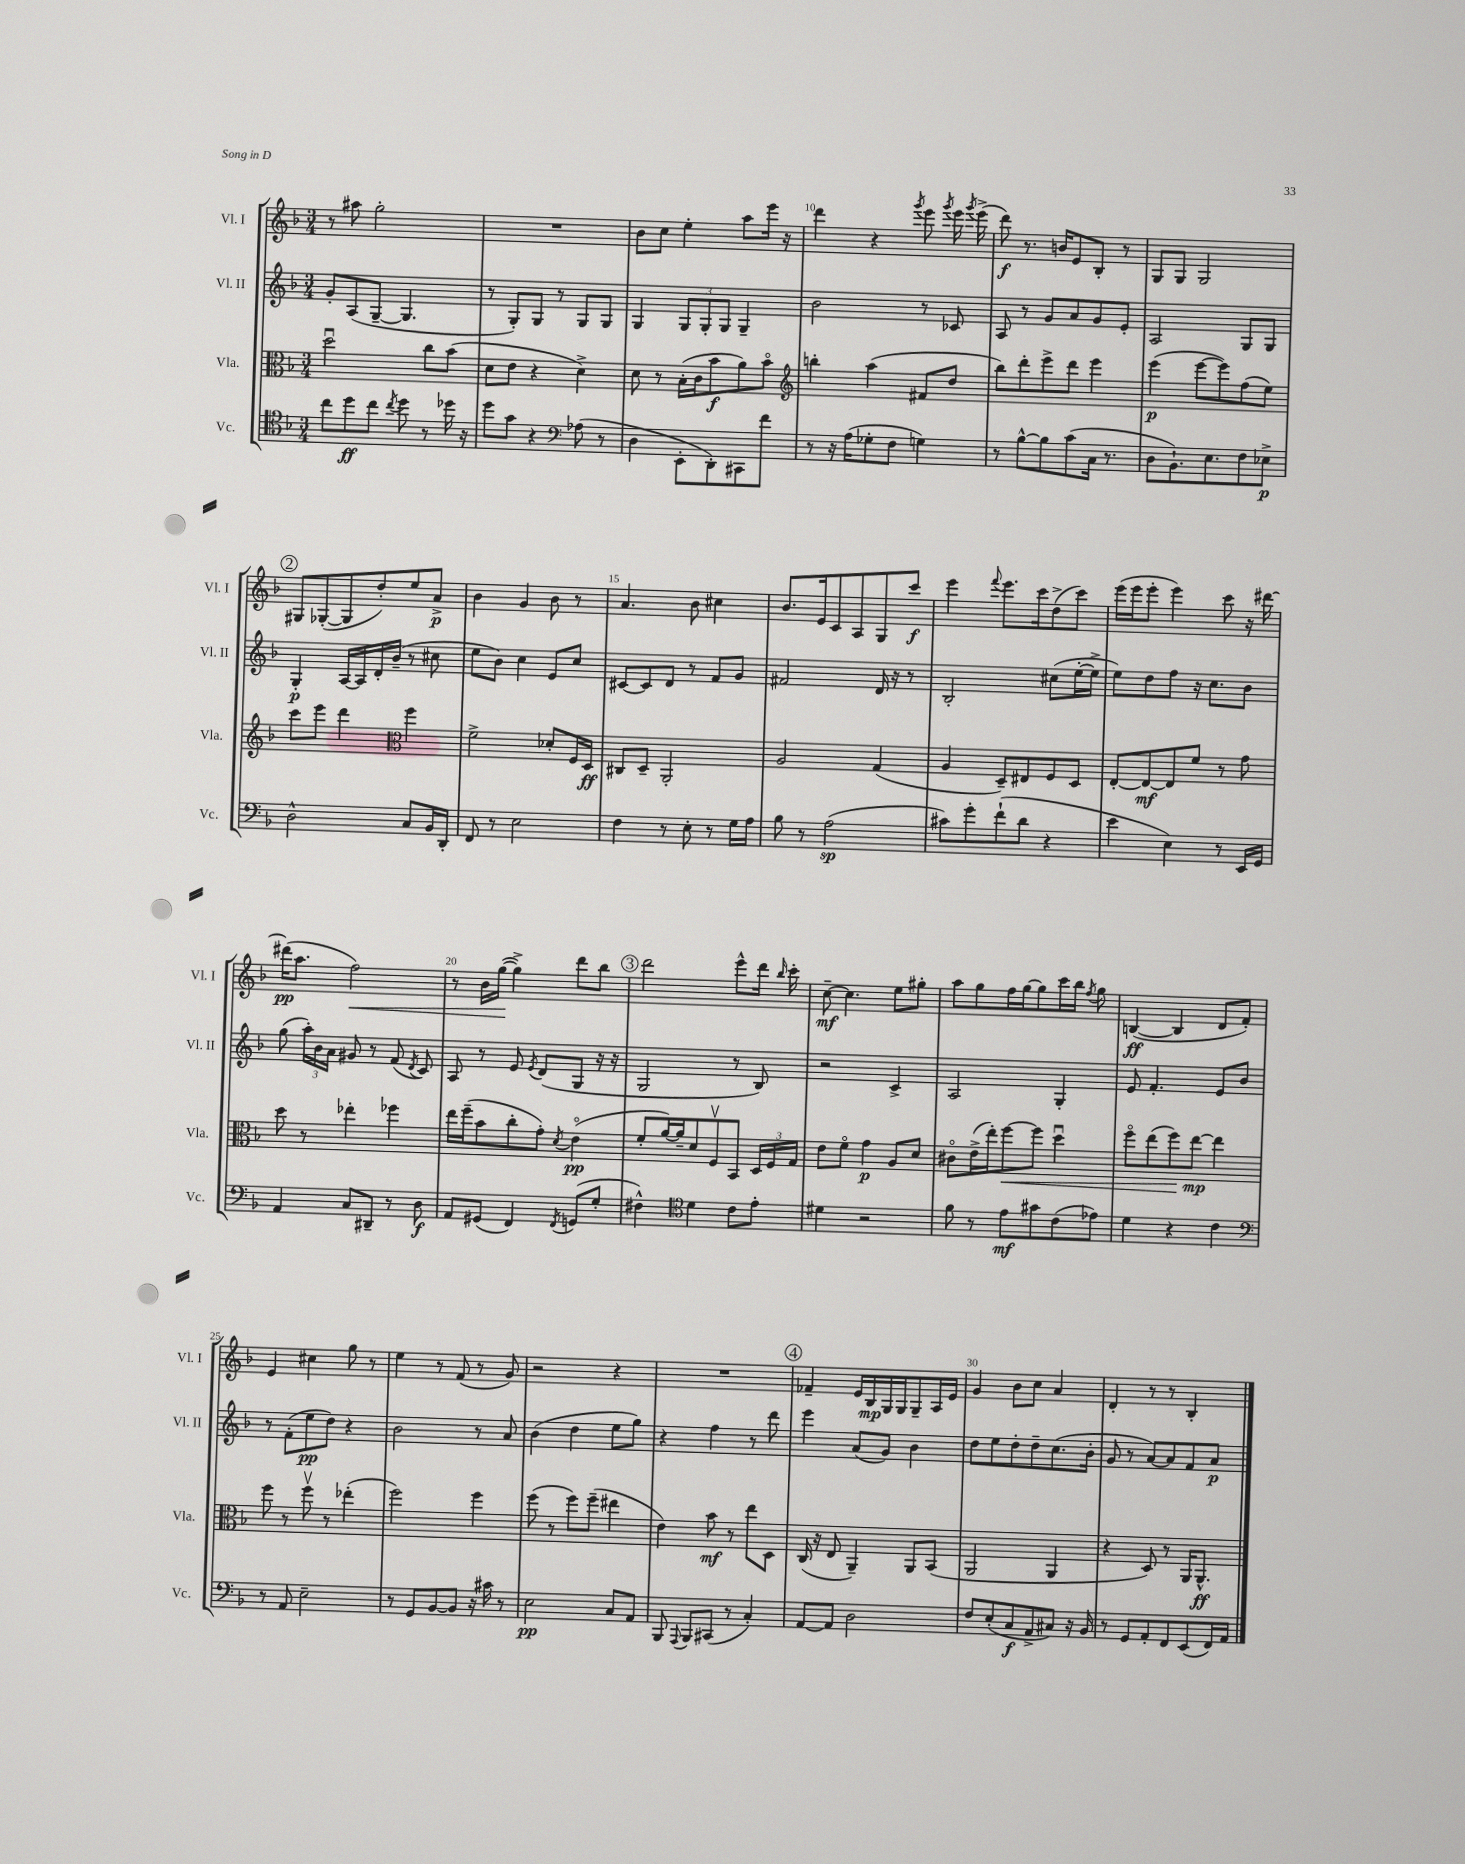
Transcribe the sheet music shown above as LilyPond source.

<<
\new StaffGroup <<
\new Staff = "s0" \with { instrumentName = "Vl. I" shortInstrumentName = "Vl. I" } {
    \clef treble \key f \major \numericTimeSignature \time 3/4
    \autoBeamOff r8 ais''8 g''2-. |
    R2. |
    bes'8[ c''8] e''4-. a''8[ e'''16] r16 |
    d'''4 r4 \acciaccatura { g'''8 } e'''8 \acciaccatura { g'''8 } e'''16 \acciaccatura { g'''8 } e'''16->( |
    d'''8\f) r8. b'16[ e'8 bes8]-. r8 |
    g8[ g8] g2 |
    \mark \markup { \circle "2" } gis8[ ges8~-.( ges8 d''8-.) e''8 a'8]->\p |
    bes'4 g'4 bes'8 r8 |
    a'4. bes'8 cis''4 |
    bes'8.[ e'16 c'8 a8 g8 c'''8]\f |
    e'''4 \appoggiatura { f'''8 } e'''8.[ c'''16 d''8->( c'''8]) |
    e'''16[( e'''16 e'''8]-. e'''4) c'''8 r16 dis'''16~ |
    dis'''16[\pp( a''8.] f''2\<) |
    r8 bes'16[ g''16]~\!( g''4->) d'''8[ bes''8] |
    \mark \markup { \circle "3" } d'''2 e'''8[-^ d'''16] \grace { bes''16 } c'''16-. |
    c''8~--\mf c''4. e''8[ gis''8]-. |
    a''8[ g''8 f''16 g''16~ g''8 c'''16 bes''16] \acciaccatura { f''8 } g''8 |
    b4~\ff( b4 d'8[ f'8]-.) |
    e'4 cis''4 g''8 r8 |
    e''4 r8 f'8( r8 g'8) |
    r2 r4 |
    R2. |
    \mark \markup { \circle "4" } fes'4-- e'16[ bes16\mp g16 g16 g8-- a16 e'16] |
    g'4 bes'8[ c''8] a'4 |
    d'4-. r8 r8 bes4-. \bar "|." |
}
\new Staff = "s1" \with { instrumentName = "Vl. II" shortInstrumentName = "Vl. II" } {
    \clef treble \key f \major \numericTimeSignature \time 3/4
    \autoBeamOff g'8[-. a8( g8]~-- g4. |
    r8 g8[-.) g8] r8 g8[ g8] |
    g4 \tuplet 3/2 { g8[ g8-. g8] } g4-- |
    bes'2 r8 ces'8 |
    a8 r8 g'8[ a'8 g'8 e'8]-. |
    a2 g8[ g8] |
    \mark \markup { \circle "2" } g4-.\p a16[~ a16 d'16-. bes'16]--( r8 cis''8 |
    e''8[ bes'8]) c''4 e'8[ c''8] |
    cis'8[~ cis'8 d'8] r8 f'8[ g'8] |
    fis'2 d'16 r16 r8 |
    bes2-. cis''8[( e''16~-. e''16]-> |
    e''8[) d''8 f''8] r16 c''8.[ bes'8] |
    g''8( \tuplet 3/2 { a''16[-.) bes'16 a'16] } gis'8 r8 f'8( \acciaccatura { d'8 } c'8) |
    a8 r8 e'8 \acciaccatura { e'8 } d'8[( g8] r16 r16 |
    \mark \markup { \circle "3" } g2 r8 bes8) |
    r2 c'4-> |
    a2 g4-. |
    e'8 f'4.-. e'8[ bes'8] |
    r8 f'8[-.( e''8\pp d''8]) r4 |
    bes'2 r8 a'8 |
    bes'4( d''4 e''8[ g''8]) |
    r4 f''4 r8 d'''8 |
    \mark \markup { \circle "4" } e'''4 a'8[( g'8]) bes'4 |
    d''8[ e''8 d''8-. d''8-- c''8.( bes'16]-. |
    g'8 r8 a'8[~) a'8 f'8 a'8]\p \bar "|." |
}
\new Staff = "s2" \with { instrumentName = "Vla." shortInstrumentName = "Vla." } {
    \clef alto \key f \major \numericTimeSignature \time 3/4
    \autoBeamOff d''2\downbow c''8[ bes'8]( |
    d'8[ e'8] r4 d'4->) |
    d'8 r8 bes16[-.( c'16 bes'8\f a'8) bes'8]\flageolet |
    \clef treble b''4-. a''4( fis'8[ d''8] |
    bes''8[) d'''8-. e'''8-> d'''8] e'''4 |
    e'''4\p( e'''8[~ e'''8) f''8( e''8]) |
    \mark \markup { \circle "2" } c'''8[ e'''8] d'''4 \clef alto f''4 |
    f'2-> des'8[-. f16 d16]\ff |
    cis8[ d8]-- a,2-. |
    a2 g4( |
    a4 d8[--) eis8 f8 d8] |
    e8[~-. e8~\mf e8 f'8] r8 g'8 |
    d''8 r8 ees''4-. fes''4 |
    e''16[ f''16--( bes'8 c''8-. g'8]-.) \acciaccatura { d'8 } e'4\flageolet\pp( |
    \mark \markup { \circle "3" } f'8[-. a'16~) a'16-- d'8 f8\upbow bes,8] \tuplet 3/2 { d16[ f16 g16] } |
    e'8[ f'8]\flageolet g'4\p a8[ d'8] |
    cis'8[\flageolet e'16->( e''16-.) f''8~\< f''8] d''4\downbow |
    f''8[\flageolet e''8( f''8\!) e''8]~\mp e''4 |
    f''8 r8 f''8\upbow r8 ees''4-.( |
    f''2) f''4 |
    f''8( r8 f''8[) f''8]--( eis''4 |
    e'4) bes'8\mf r8 e''8[ d8] |
    \mark \markup { \circle "4" } c16( r16 e8 a,4--) a,8[ bes,8]( |
    a,2 a,4 |
    r4 d8) r8 a,16[ a,8.]-^\ff \bar "|." |
}
\new Staff = "s3" \with { instrumentName = "Vc." shortInstrumentName = "Vc." } {
    \clef tenor \key f \major \numericTimeSignature \time 3/4
    \autoBeamOff c''8[ d''8\ff c''8] \acciaccatura { c''8 } d''8 r8 des''16 r16 |
    d''8[ g'8] r4 \clef bass aes8( r8 |
    d4 e,8[-. d,8-.) cis,8 f'8] |
    r8 r16 a16[( ges8-. f8] g4) |
    r8 bes8[~-^ bes8 c'8( c16] r8. |
    d8[ bes,8.-!) e8. f8 ees8]->\p |
    \mark \markup { \circle "2" } d2-^ c8[ bes,16 d,16]-. |
    f,8 r8 e2 |
    f4 r8 e8-. r8 g16[ a16] |
    bes8 r8 a2\sp( |
    cis'8[) g'8-. f'8-!( d'8] r4 |
    e'4 e4) r8 e,16[ g,16] |
    a,4 c8[ dis,8]-- r8 d8\f |
    a,8[ gis,8]( f,4) \acciaccatura { f,8 } g,8[( g8]-. |
    \mark \markup { \circle "3" } fis4-^) \clef tenor d'4 c'8[ e'8]-. |
    dis'4 r2 |
    f'8 r8 e'8[\mf gis'8 c'8( ees'8]) |
    d'4 r4 c'4 |
    \clef bass r8 a,8 e2-- |
    r8 g,8[ bes,8~ bes,8] r16 cis'16 r8 |
    e2\pp c8[ a,8] |
    bes,,8 \appoggiatura { a,,8 } bes,,8[ cis,8]( r8 c4-.) |
    \mark \markup { \circle "4" } a,8[~ a,8] d2 |
    f8[ e8-.( c8\f a,8-> cis8]) r16 bes,16 |
    r8 g,8[ a,8-. f,8 e,8( f,16) a,16] \bar "|." |
}
>>
>>
\layout { \context { \Score currentBarNumber = #7 \override BarNumber.break-visibility = ##(#f #t #t) barNumberVisibility = #(every-nth-bar-number-visible 5) } }
